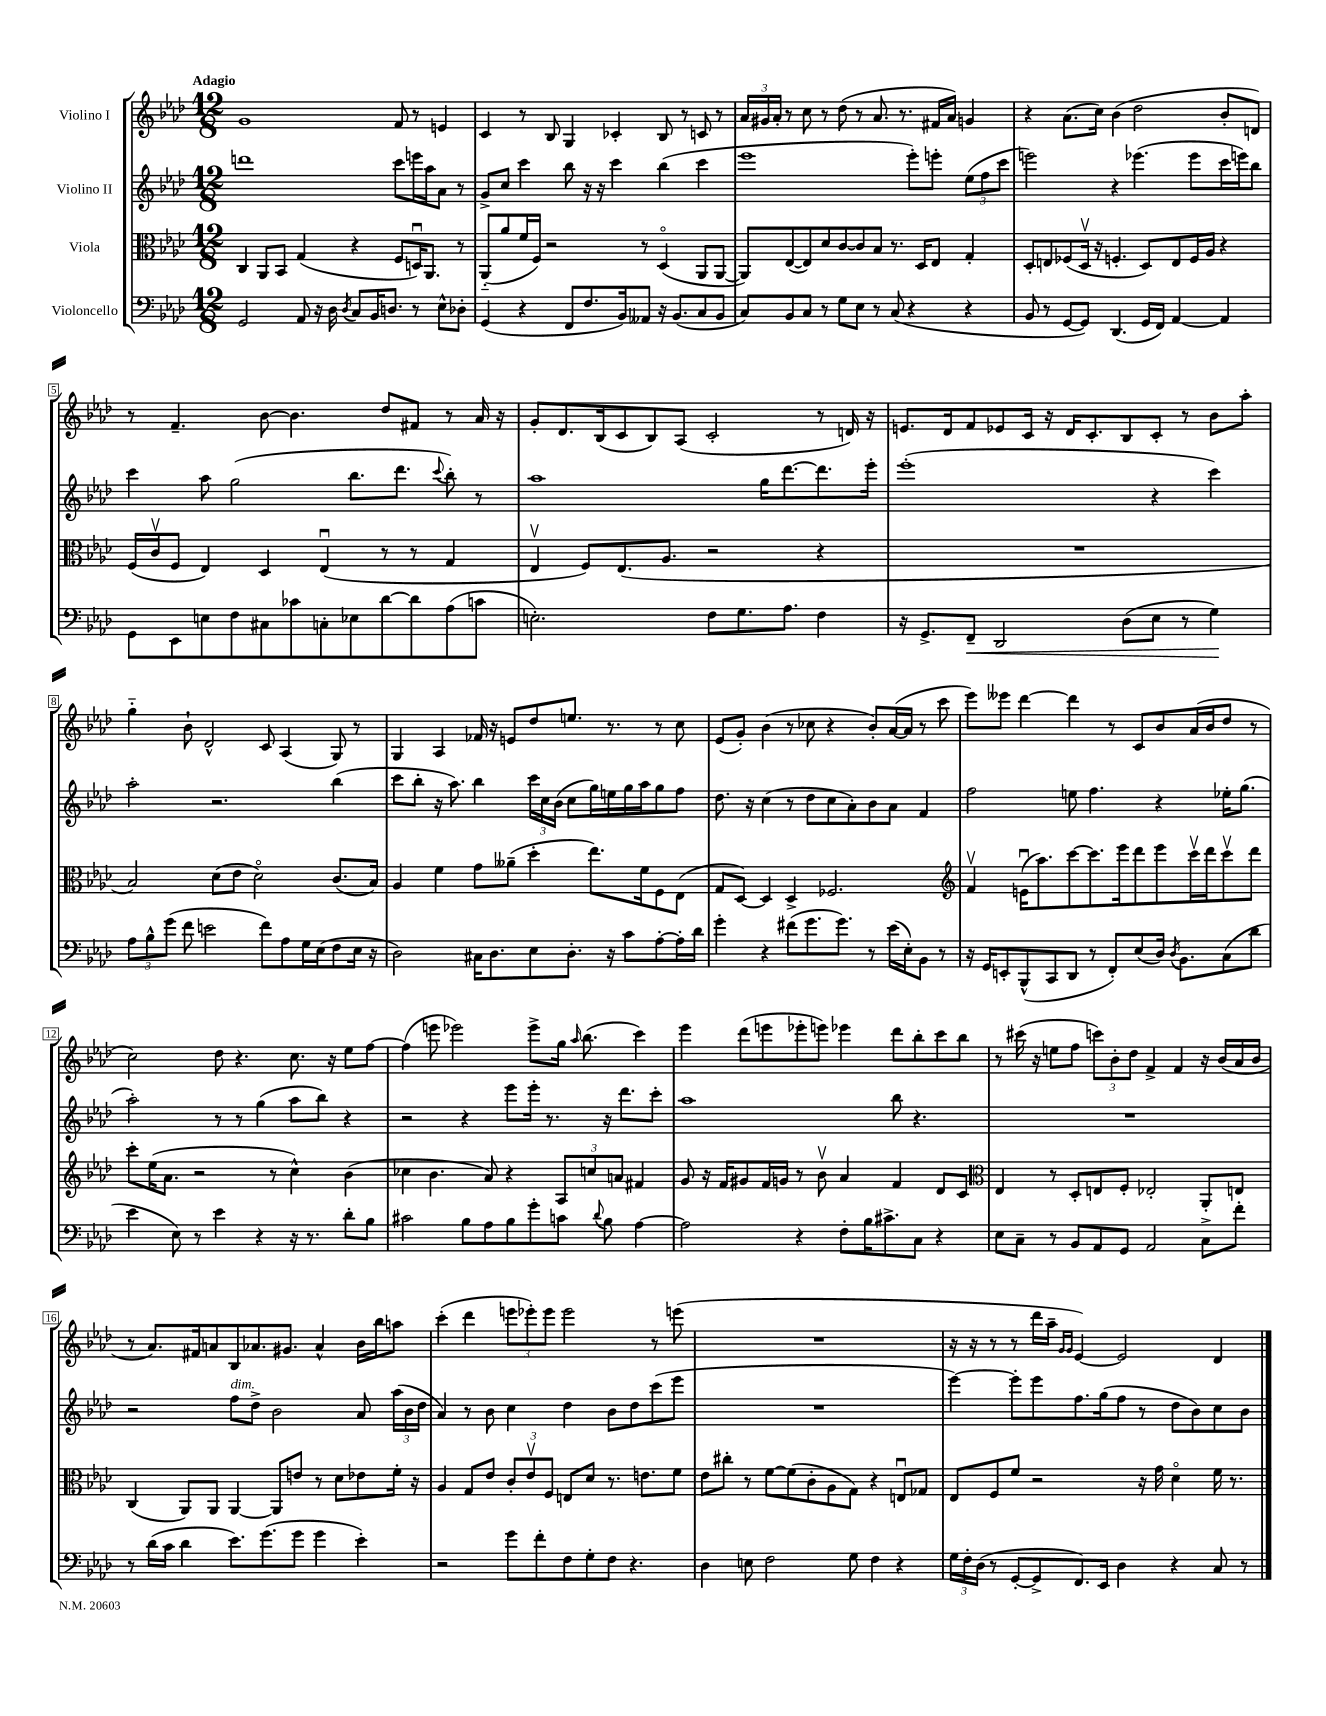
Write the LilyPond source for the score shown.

<<
\new StaffGroup <<
\new Staff = "s0" \with { instrumentName = "Violino I" } {
    \clef treble \key aes \major \numericTimeSignature \time 12/8 \tempo "Adagio"
    \autoBeamOff g'1 f'8 r8 e'4 |
    c'4 r8 bes8 g4 ces'4-. bes8 r8 c'8 r8 |
    \tuplet 3/2 { aes'16[ gis'16 aes'16]-. } r8 c''8 r8 des''8( r8 aes'8. r8. fis'16[ aes'16]) g'4 |
    r4 aes'8.[( c''16]) bes'4( des''2 bes'8[-. d'8]) |
    r8 f'4.-- bes'8~ bes'4. des''8[ fis'8] r8 aes'16 r16 |
    g'8[-. des'8. bes16( c'8 bes8) aes8]( c'2-. r8 d'16) r16 |
    e'8.[ des'16 f'8 ees'8 c'16] r16 des'16[ c'8.-. bes8 c'8]-. r8 bes'8[ aes''8]-. |
    g''4-_ bes'8-! des'2-^ c'8 aes4( g8) r8 |
    g4 aes4 fes'16 r16 e'8[ des''8 e''8.] r8. r8 c''8 |
    ees'8[( g'8]-.) bes'4( r8 ces''8 r4 bes'8[-.) aes'16~( aes'16] r8 c'''8 |
    ees'''8[) eeses'''8] des'''4~ des'''4 r8 c'8[ bes'8 aes'16( bes'16 des''8] r8 |
    c''2) des''8 r4. c''8. r16 ees''8[ f''8]~ |
    f''4( e'''8 ees'''2) ees'''8[-> g''16] \grace { aes''16 } bes''8.( c'''4) |
    ees'''4 des'''8[( e'''8 ees'''8-. e'''8]) ees'''4 des'''8[ bes''8-. c'''8 bes''8] |
    r8 cis'''16( r16 e''8[ f''8] \tuplet 3/2 { c'''8[) bes'8-. des''8] } f'4-> f'4 r16 bes'16[( aes'16 bes'16] |
    r8 aes'8.[) fis'16 a'8 bes8 aes'8. gis'8.] aes'4-^ bes'16[ bes''16 a''8] |
    c'''4-.( des'''4 \tuplet 3/2 { e'''8[ ees'''8-.) ees'''8] } ees'''2 r8 e'''8( |
    R1. |
    r16 r16 r8 r8 des'''16[ aes''16]-- \grace { g'16[ g'16] } ees'4~) ees'2 des'4 \bar "|." |
}
\new Staff = "s1" \with { instrumentName = "Violino II" } {
    \clef treble \key aes \major \numericTimeSignature \time 12/8
    \autoBeamOff d'''1 c'''8[ e'''16 aes''16 aes'8] r8 |
    g'8[-> c''8] c'''4 bes''8 r16 r16 c'''4 bes''4( c'''4 |
    ees'''1 ees'''8[-.) e'''8]-. \tuplet 3/2 { ees''8[( f''8 c'''8] } |
    e'''2) r4 ees'''4.( ees'''8[ c'''16 e'''16) bes''8] |
    c'''4 aes''8 g''2( bes''8.[ des'''8.] \appoggiatura { c'''8 } bes''8-.) r8 |
    aes''1 g''16[ des'''8.~ des'''8. ees'''16]-. |
    ees'''1-.( r4 c'''4) |
    aes''2-. r2. bes''4( |
    c'''8[ bes''8]-. r16 aes''8.) bes''4 \tuplet 3/2 { c'''16[ c''16 bes'16]( } c''8[ g''16) e''16 g''16 aes''16 g''8 f''8] |
    des''8. r16 c''4( r8 des''8[ c''8 aes'8-.) bes'8 aes'8] f'4 |
    f''2 e''8 f''4. r4 ees''16[-. g''8.]( |
    aes''2-.) r8 r8 g''4( aes''8[ bes''8]) r4 |
    r2 r4 ees'''8[ ees'''16]-. r8. r16 des'''8.[ c'''8]-. |
    aes''1 bes''8 r4. |
    R1. |
    r2 f''8[^\markup { \italic "dim." } des''8]-> bes'2 aes'8 \tuplet 3/2 { aes''16[( bes'16 des''16] } |
    aes'4) r8 bes'8 c''4 des''4 bes'8[ des''8 c'''8( ees'''8] |
    R1. |
    ees'''4~) ees'''8[-. ees'''8 f''8. g''16( f''8] r8 des''8[ bes'8) c''8 bes'8] \bar "|." |
}
\new Staff = "s2" \with { instrumentName = "Viola" } {
    \clef alto \key aes \major \numericTimeSignature \time 12/8
    \autoBeamOff c4 aes,8[ bes,8] g4( r4 f8[ d16\downbow) aes,8.] r8 |
    aes,8[-_( aes'8 f'16 f16]) r2 r8 des4\flageolet( aes,8[ aes,8]~ |
    aes,8[) ees8~( ees8) des'8 c'8~ c'8 bes8] r8. des16[ ees8] g4-. |
    des8[-. e8 fes8( des16]\upbow r16 f4.-. des8[) e8 f16 aes16] r4 |
    f16[( c'16\upbow f8] ees4) des4 ees4\downbow( r8 r8 g4 |
    ees4\upbow f8[) ees8.( aes8.] r2 r4 |
    R1. |
    bes2) des'8[( ees'8] des'2\flageolet) c'8.[( bes16]) |
    aes4 f'4 g'8[ aeses'8]--( des''4-. ees''8.[) f'16 f8 ees8]( |
    g8[ des8]~) des4 des4-> fes2. |
    \clef treble f'4\upbow e'16[\downbow( aes''8.) c'''8~ c'''8. ees'''16 des'''8 ees'''8 c'''16\upbow des'''16 c'''8\upbow des'''8] |
    c'''8[-. ees''16( aes'8.] r2 r8 c''4-^) bes'4( |
    ces''4 bes'4. aes'8) r4 \tuplet 3/2 { aes8[ c''8 a'8] } fis'4 |
    g'8 r16 f'16[ gis'8 f'16 g'16] r8 bes'8\upbow aes'4 f'4 des'8[ c'8] |
    \clef alto ees4 r8 des8[-. e8 f8]-. ees2-. aes,8[-. e8] |
    c4( aes,8[) aes,8] aes,4~ aes,8[ e'8] r8 des'8[ ees'8 f'16]-. r16 |
    aes4 g8[ ees'8] \tuplet 3/2 { c'8[-. ees'8\upbow f8] } e8[ des'8] r8. e'8.[ f'8] |
    ees'8[ cis''8]-. r8 f'8[~ f'8( c'8-. aes8 g8]) r4 e8[\downbow ges8] |
    ees8[ f8 f'8] r2 r16 g'16 des'4\flageolet f'16 r8. \bar "|." |
}
\new Staff = "s3" \with { instrumentName = "Violoncello" } {
    \clef bass \key aes \major \numericTimeSignature \time 12/8
    \autoBeamOff g,2 aes,8 r16 des16 \acciaccatura { des8 } c8[ bes,16 d8.] r8 ees8[-^ des8]-. |
    g,4( r4 f,8[ f8. bes,16) aeses,8] r16 bes,8.[( c8 bes,8] |
    c8[) bes,8 c8] r8 g8[ ees8] r8 c8( r4 r4 |
    bes,8 r8 g,8[~ g,8]) des,4.( g,16[ f,16]) aes,4~ aes,4 |
    g,8[ ees,8 e8 f8 cis8 ces'8 c8-. ees8 des'8~ des'8 aes8( c'8] |
    e2.-.) f8[ g8. aes8.] f4 |
    r16 g,8.[-> f,8]--\< des,2 des8[( ees8] r8 g4\!) |
    \tuplet 3/2 { aes8[ bes8-^ g'8]( } f'8 e'2 f'8[) aes8 g16 ees16( f8 ees16] r16 |
    des2) cis16[ des8. ees8 des8.]-. r16 c'8[ aes8~-. aes16-. des'16] |
    g'4-. r4 fis'8[( g'8. g'8.]) r8 ees'16[( ees16-.) bes,8] r8 |
    r16 g,16[ e,8-. bes,,8-^( c,8 des,8] r8 f,8[-.) ees8( des16]) \acciaccatura { des8 } bes,8.[ c8( des'8] |
    ees'4 ees8) r8 ees'4 r4 r16 r8. des'8[-. bes8] |
    cis'2 bes8[ aes8 bes8 g'8-. c'8] \appoggiatura { des'8 } bes8 aes4~ |
    aes2 r4 f8[-. bes16 cis'8.-> c8] r4 |
    ees8[ c8]-- r8 bes,8[ aes,8 g,8] aes,2 c8[-> f'8]-. |
    r8 des'16[( c'16] des'4 ees'8.[) g'8.( g'8] g'4 ees'4-.) |
    r2 g'8[ f'8-. f8 g8-. f8] r4. |
    des4 e8 f2 g8 f4 r4 |
    \tuplet 3/2 { g16[ f16-. des16]( } r8 g,8[~-. g,8-> f,8.) ees,16] des4 r4 c8 r8 \bar "|." |
}
>>
>>
\layout { \context { \Score \override BarNumber.stencil = #(make-stencil-boxer 0.1 0.3 ly:text-interface::print) } }
